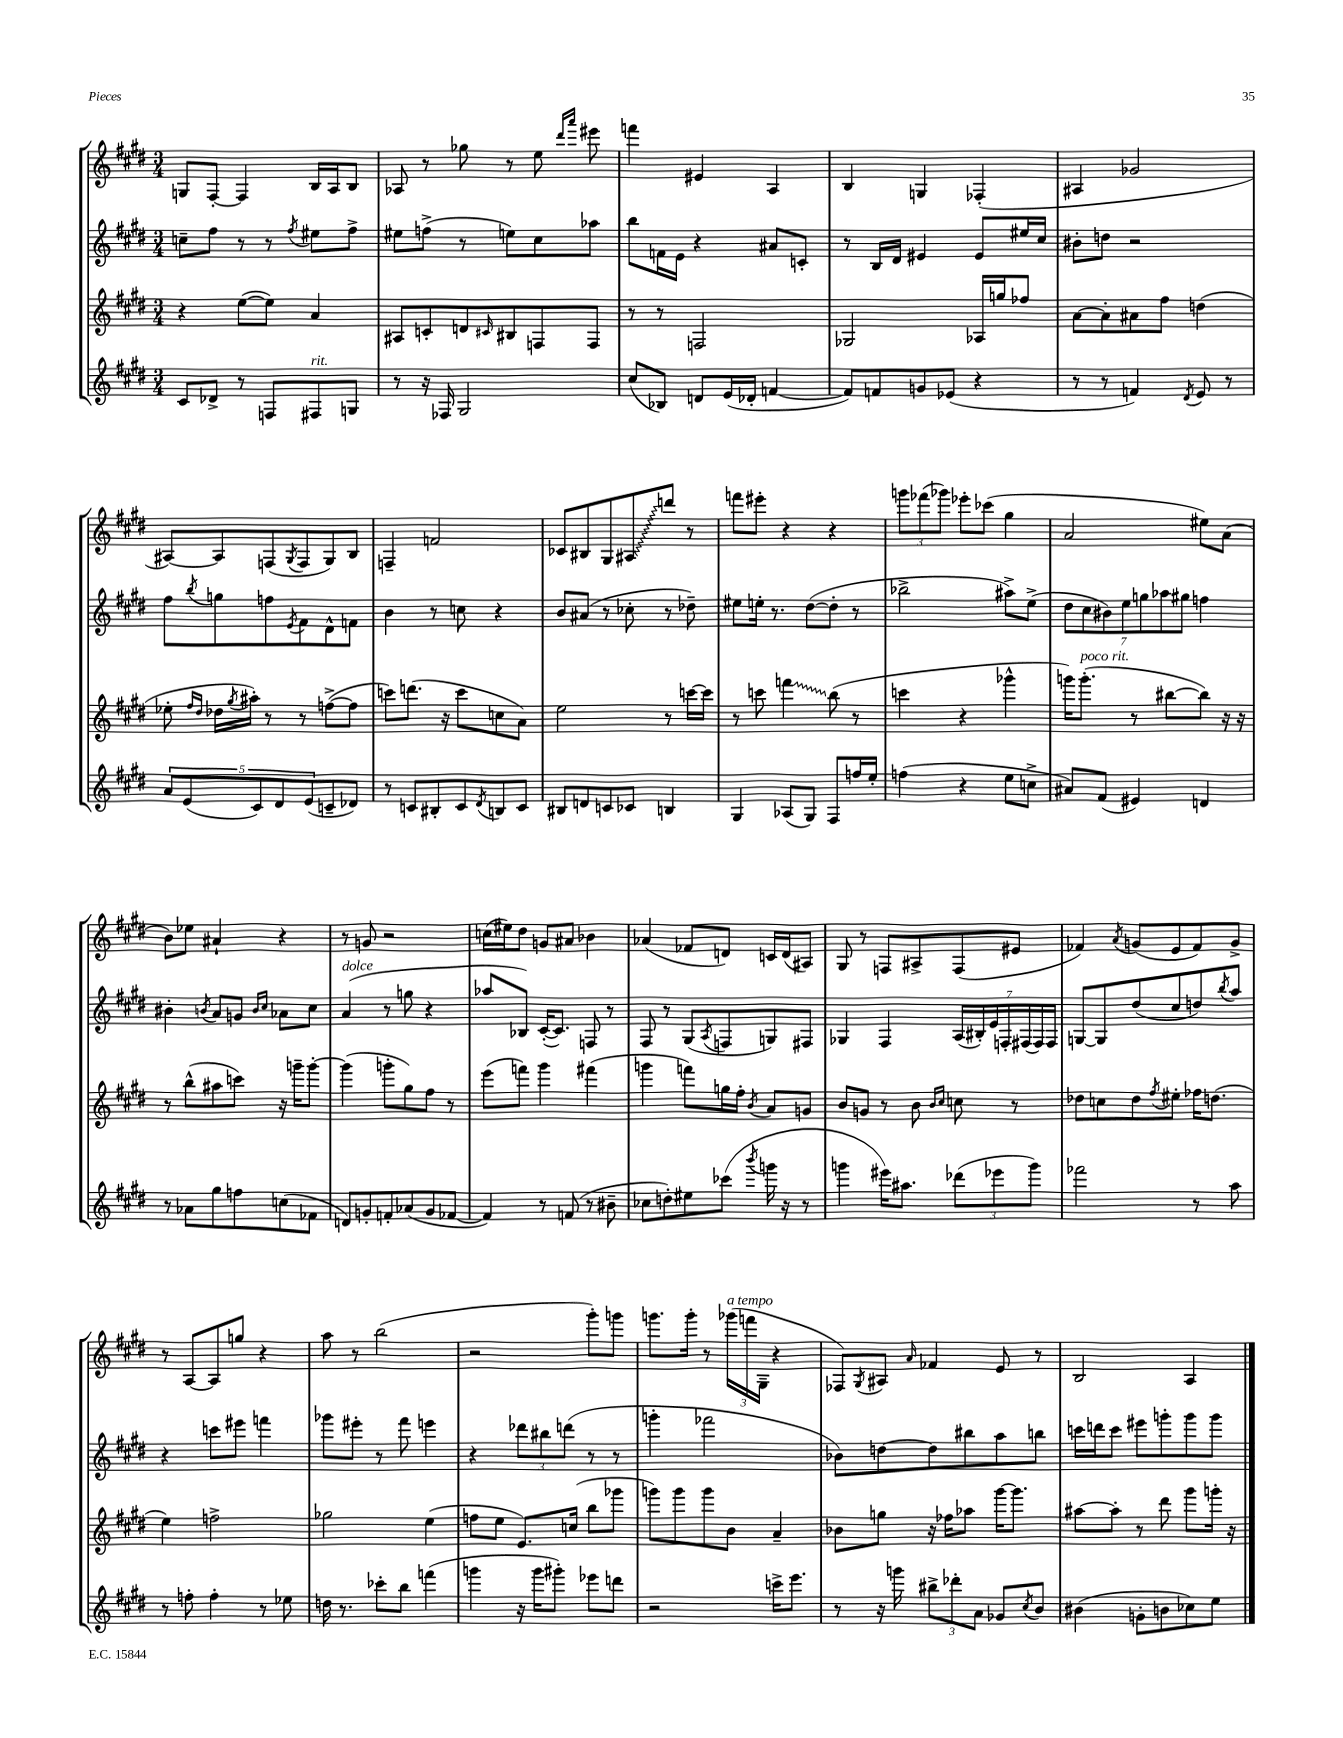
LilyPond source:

<<
\new StaffGroup <<
\new Staff = "s0" {
    \clef treble \key e \major \numericTimeSignature \time 3/4
    g8 fis8~-. fis4 b16 a16 b8 |
    aes8 r8 ges''8 r8 e''8 \grace { dis'''16 a'''16 } eis'''8 |
    f'''4 eis'4 a4 |
    b4 g4 fes4-.( |
    ais4 ges'2 |
    ais8~) ais8 f8( \acciaccatura { gis8 } f8 gis8) b8 |
    f4-- f'2 |
    ces'8 bis8 gis8 \once \override Glissando.style = #'zigzag ais8\glissando d'''8 r8 |
    f'''8 eis'''8-. r4 r4 |
    \tuplet 3/2 { g'''8 fes'''8( ges'''8) } ees'''8-. ces'''8( gis''4 |
    a'2 eis''8) a'8( |
    b'8) ees''8 ais'4-! r4 |
    r8 g'8 r2 |
    c''16( eis''16) dis''8 g'8 ais'8 bes'4 |
    aes'4( fes'8 d'8) c'16 d'16( ais8) |
    gis8 r8 f8 ais8-> f8( eis'8 |
    fes'4) \acciaccatura { a'8 } g'8( e'8 fes'8) g'8-> |
    r8 a8~ a8 g''8 r4 |
    a''8 r8 b''2( |
    r2 gis'''8-.) g'''8 |
    g'''8. g'''16-. r8 \tuplet 3/2 { ges'''16^\markup { \italic "a tempo" }( f'''16 gis16-- } r4 |
    fes8) \acciaccatura { gis8 } ais8 \grace { a'16 } fes'4 e'8 r8 |
    b2 a4 \bar "|." |
}
\new Staff = "s1" {
    \clef treble \key e \major \numericTimeSignature \time 3/4
    c''8-- fis''8 r8 r8 \acciaccatura { fis''8 } eis''8 fis''8-> |
    eis''8 f''8->( r8 e''8) cis''8 aes''8 |
    b''8 f'16 e'16 r4 ais'8 c'8-. |
    r8 b16 dis'16 eis'4 eis'8 eis''16 cis''16 |
    bis'8-. d''8 r2 |
    fis''8 \acciaccatura { b''8 } g''8 f''8 \acciaccatura { e'8 } fis'8 dis'8-^ f'8 |
    b'4 r8 c''8 r4 |
    b'8 ais'8( r8 ces''8-. r8 des''8--) |
    eis''8 e''16-. r8. dis''8~( dis''8-. r8 |
    bes''2-> ais''8->) e''8->( |
    \tuplet 7/4 { dis''8 cis''8 bis'8) e''8 g''8 aes''8 gis''8 } f''4 |
    bis'4-. \acciaccatura { b'8 } a'8 g'8 \grace { b'16 cis''16 } aes'8 cis''8 |
    a'4^\markup { \italic "dolce" }( r8 g''8 r4 |
    aes''8 bes8) cis'16~-.( cis'8.) f8 r8 |
    fis8 r8 gis8( \acciaccatura { a8 } f8 g8) fis8 |
    ges4 fis4 \tuplet 7/4 { a16( bis16-.) e'16 f16-. fis16( fis16) fis16 } |
    g8~ g8 dis''8( cis''8 d''8) \acciaccatura { b''8 } a''8 |
    r4 c'''8 eis'''8 f'''4 |
    ges'''8 eis'''8-. r8 fis'''8 e'''4 |
    r4 \tuplet 3/2 { des'''8 bis''8 d'''8( } r8 r8 |
    g'''4-. fes'''2 |
    bes'8) d''8~ d''8 bis''8 a''8 b''8 |
    c'''16 d'''16 c'''8 eis'''8 g'''8-. g'''8 g'''8 \bar "|." |
}
\new Staff = "s2" {
    \clef treble \key e \major \numericTimeSignature \time 3/4
    r4 e''8~( e''8) a'4 |
    ais8 c'8-. d'8 \grace { cis'16 } bis8 f8 f8 |
    r8 r8 f2 |
    ges2 aes16 g''16 fes''8 |
    a'8~ a'8-. ais'8 fis''8 d''4( |
    ees''8-. \grace { fis''16 dis''16 } des''16 \acciaccatura { gis''8 } ais''16-.) r8 r8 f''8~->( f''8 |
    c'''8) d'''8.( r16 c'''8 c''8 a'8) |
    e''2 r8 c'''16~ c'''16 |
    r8 c'''8 \once \override Glissando.style = #'zigzag f'''4\glissando b''8( r8 |
    c'''4 r4 ges'''4-^ |
    g'''16) g'''8.-.^\markup { \italic "poco rit." }( r8 bis''8~ bis''8) r16 r16 |
    r8 b''8-^( ais''8 c'''8) r16 g'''16-- g'''8~-. |
    g'''4( g'''8-. gis''8) fis''8 r8 |
    e'''8( f'''8) gis'''4 fis'''4( |
    g'''4 f'''8) g''16 fis''16-. \acciaccatura { b'8 } a'8 g'8 |
    b'8 g'8 r8 b'8 \grace { b'16 cis''16 } c''8 r8 |
    des''8 c''8 des''8 \acciaccatura { fis''8 } eis''8-. fes''16 d''8.( |
    e''4) f''2-> |
    ges''2 e''4( |
    f''8 e''8 e'8.) c''16( b''8 ges'''8 |
    g'''8) g'''8 g'''8 b'8 a'4-- |
    bes'8 g''8 r16 fes''16 aes''8 gis'''16~ gis'''8. |
    ais''8~ ais''8-. r8 dis'''8 gis'''8 g'''16-. r16 \bar "|." |
}
\new Staff = "s3" {
    \clef treble \key e \major \numericTimeSignature \time 3/4
    cis'8 des'8-> r8 f8 fis8^\markup { \italic "rit." } g8 |
    r8 r16 fes16 gis2 |
    cis''8( bes8) d'8 e'16( des'16-. f'4~ |
    f'8) f'8 g'8 ees'8( r4 |
    r8 r8 f'4) \acciaccatura { dis'8 } e'8 r8 |
    \tuplet 5/4 { a'8 e'8( cis'8) dis'8 e'8( } c'8-- des'8) |
    r8 c'8 bis8-. c'8 \acciaccatura { dis'8 } b8 c'8 |
    bis8 d'8 c'8 ces'8 b4 |
    gis4 aes8( gis8) fis8 f''16 e''16-. |
    f''4( r4 e''8 c''8-> |
    ais'8) fis'8( eis'4) d'4 |
    r8 aes'8 gis''8 f''8 c''8( fes'8 |
    d'8) g'8-. f'8-. aes'8( g'8 fes'8~ |
    fes'4) r8 f'8( r8 bis'8-- |
    ces''8 d''8-.) eis''8 ces'''8( \acciaccatura { b'''8 } g'''16 r16 r8 |
    g'''4 eis'''16) ais''8. \tuplet 3/2 { des'''8( ees'''8 g'''8) } |
    fes'''2 r8 a''8 |
    r8 f''8-. f''4-. r8 ees''8 |
    d''16 r8. ces'''8-. b''8 f'''4( |
    g'''4 r16 g'''16 gis'''8-.) ees'''8 d'''8 |
    r2 c'''16-> e'''8. |
    r8 r16 g'''16 \tuplet 3/2 { bis''8-> des'''8-. a'8 } ges'8 \acciaccatura { cis''8 } b'8 |
    bis'4( g'8-. b'8 ces''8) e''8 \bar "|." |
}
>>
>>
\layout { \context { \Score \remove "Bar_number_engraver" } }
